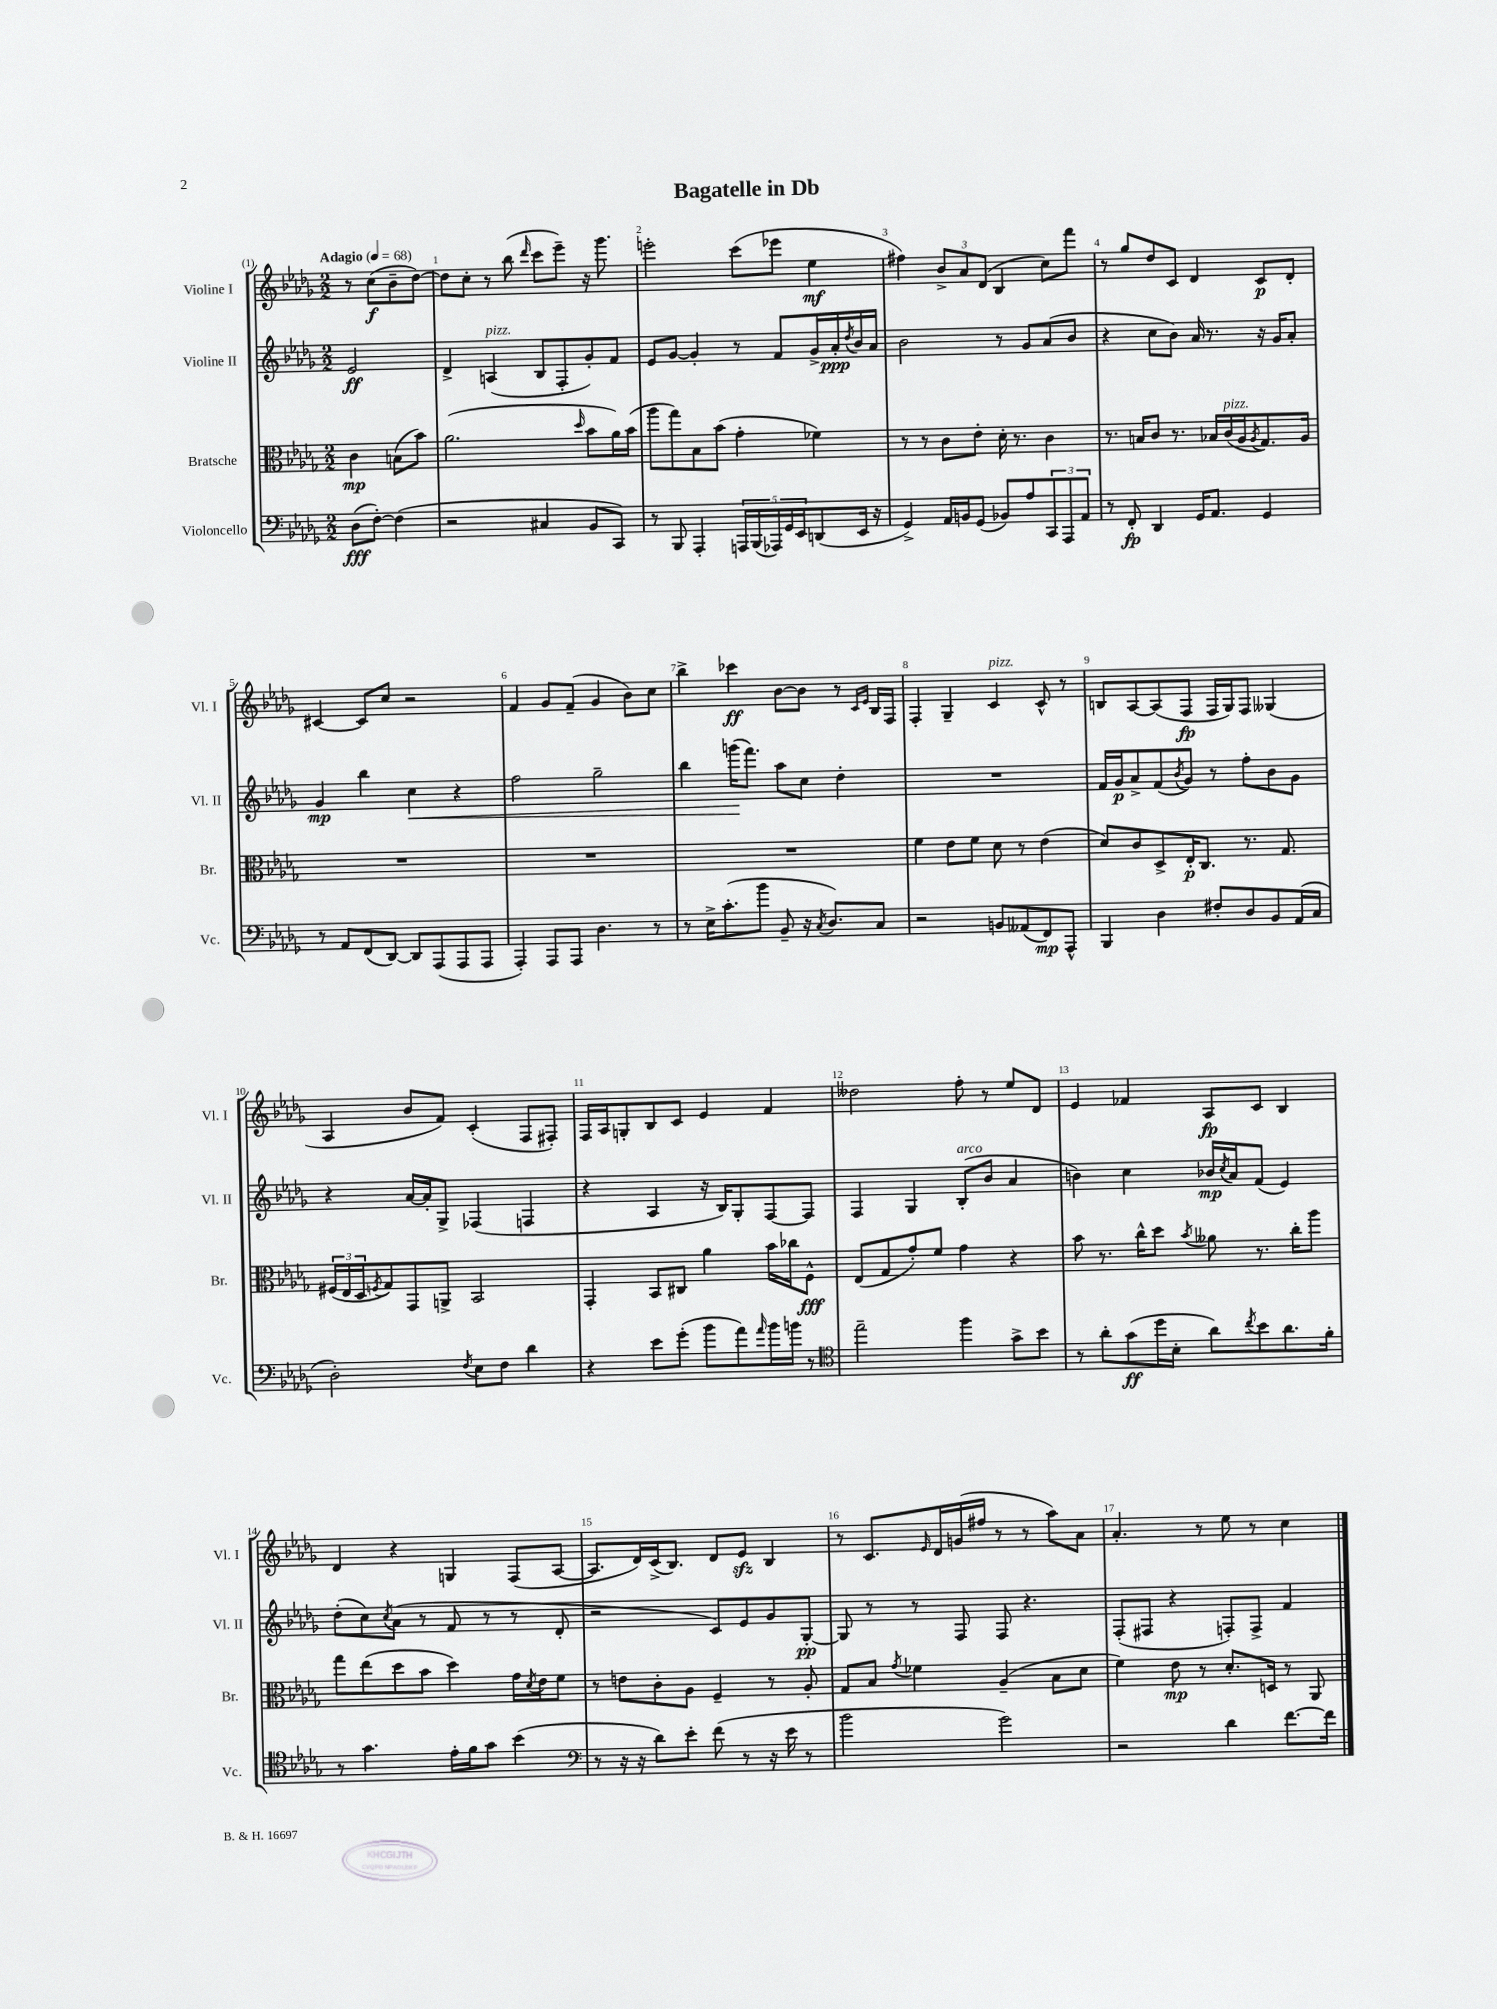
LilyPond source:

\header { title = "Bagatelle in Db" }
<<
\new StaffGroup <<
\new Staff = "s0" \with { instrumentName = "Violine I" shortInstrumentName = "Vl. I" } {
    \clef treble \key des \major \numericTimeSignature \time 2/2 \partial 2 \tempo "Adagio" 4 = 68
    r8 c''8\f( bes'8-- des''8~) |
    des''8 c''8-. r8 bes''8( \grace { des'''16 } c'''8 ees'''8--) r16 ges'''8. |
    e'''2-. c'''8( ees'''8 ees''4\mf |
    fis''4) \tuplet 3/2 { bes'8-> aes'8 des'8( } bes4 c''8) f'''8 |
    r8 ges''8 des''8 c'8 des'4 c'8\p des'8-. |
    cis'4~ cis'8 c''8 r2 |
    f'4 ges'8 f'8--( ges'4 bes'8) c''8 |
    bes''4-> ces'''4\ff bes'8~ bes'8 r8 \grace { c'16 ees'16 } bes16 f16 |
    f4-. ges4-- c'4^\markup { \italic "pizz." } c'8-^ r8 |
    b8 aes8~ aes8( f8\fp f16 ges16) f8 geses4( |
    aes4 bes'8 f'8) c'4-.( f8 fis8-.) |
    f16 aes16 g8-. bes8 c'8 ees'4 f'4 |
    deses''2 f''8-. r8 ees''8 des'8 |
    ees'4 fes'4 aes8\fp c'8 bes4 |
    des'4 r4 g4 f8( aes8~ |
    aes8. des'16) c'16->( bes8.) des'8 ees'8\sfz bes4 |
    r8 c'8. \grace { ees'16 } des'16 g'16( fis''16 r8 r8 aes''8) aes'8 |
    aes'4.-. r8 ees''8 r8 c''4 \bar "|." |
}
\new Staff = "s1" \with { instrumentName = "Violine II" shortInstrumentName = "Vl. II" } {
    \clef treble \key des \major \numericTimeSignature \time 2/2 \partial 2
    ees'2\ff |
    des'4-> a4^\markup { \italic "pizz." }( bes8 f8-. ges'8-.) f'8 |
    ees'8 ges'8~ ges'4-. r8 f'8 ges'16-> aes'16-.\ppp \acciaccatura { des''8 } bes'16 aes'16 |
    bes'2 r8 ges'8 aes'8( bes'8 |
    r4 c''8 bes'8) aes'16 r8. r16 ges'16 aes'8-. |
    ges'4\mp bes''4 c''4\< r4 |
    f''2 ges''2-- |
    bes''4 g'''16\!( f'''8.) aes''8 c''8 des''4-. |
    R1 |
    f'16 ges'16\p aes'8-> f'8( \acciaccatura { bes'8 } ges'8) r8 f''8-. bes'8 ges'8 |
    r4 aes'16~ aes'16-. ges8-> fes4( f4 |
    r4 aes4 r16 bes16) ges8-. f8~ f8 |
    f4 ges4 bes8-.^\markup { \italic "arco" }( bes'8 aes'4 |
    b'4) c''4 bes'16\mp \acciaccatura { c''8 } aes'16 f'8( ees'4) |
    des''8-.( c''8) \acciaccatura { c''8 } aes'8( r8 f'8 r8 r8 des'8-. |
    r2 c'8) ees'8 ges'8 ges8~-.\pp |
    ges8 r8 r8 f8 f8 r4. |
    f8-.( fis8 r4 f8-.) f8-> f'4 \bar "|." |
}
\new Staff = "s2" \with { instrumentName = "Bratsche" shortInstrumentName = "Br." } {
    \clef alto \key des \major \numericTimeSignature \time 2/2 \partial 2
    c'4\mp b8( bes'8) |
    aes'2.( \grace { des''16 } bes'8 aes'16) bes'16( |
    aes''8 ges''8) bes8 bes'8( ges'4-. fes'4) |
    r8 r8 c'8 ees'8-. des'16-. r8. c'4 |
    r8. b16 c'8 r8. bes16 c'16^\markup { \italic "pizz." }( aes16 \acciaccatura { aes8 } ges8.) aes16 |
    R1 |
    R1 |
    R1 |
    f'4 ees'8 f'8 des'8 r8 ees'4( |
    des'8) c'8 des8-> ees16-.\p c8. r8. ges8. |
    \tuplet 3/2 { fis16( ees16 des16 } \acciaccatura { f8 } ges8) ges,8 a,8-> bes,2 |
    ges,4-. bes,8 cis8 aes'4 bes'16 ces''16 f8-^\fff |
    ees8( ges8 ges'8-.) f'8 ges'4 r4 |
    bes'8 r8. c''16-^ des''8 \acciaccatura { bes'8 } aeses'8 r8. c''16-. aes''8 |
    ges''8 ees''8( des''8 bes'8 des''4) ges'16 \acciaccatura { des'8 } ees'16 f'8 |
    r8 e'8 c'8-. aes8 f4-- r8 aes8-. |
    ges8 bes8 \acciaccatura { ges'8 } fes'4 aes4--( bes8 des'8 |
    f'4) ees'8\mp r8 des'8.-. d16 r8 aes,8 \bar "|." |
}
\new Staff = "s3" \with { instrumentName = "Violoncello" shortInstrumentName = "Vc." } {
    \clef bass \key des \major \numericTimeSignature \time 2/2 \partial 2
    des8\fff( f8~-.) f4( |
    r2 cis4 bes,8 c,8) |
    r8 bes,,8 aes,,4-. \tuplet 5/4 { a,,16 bes,,16( aes,,16) ges,16 ees,16 } d,8( ees,16 r16 |
    ges,4->) aes,16 b,16 ges,8( bes,8) aes8 \tuplet 3/2 { c,8 aes,,8 aes,8 } |
    r8 f,8-.\fp des,4 ges,16 aes,8. ges,4 |
    r8 aes,8 f,8( des,8~) des,8 aes,,8( aes,,8 aes,,8 |
    aes,,4-.) aes,,8 aes,,8 des4. r8 |
    r8 ees16-> c'8.-.( bes'8 bes,8-- r16 \acciaccatura { c8 } des8.) c8 |
    r2 b,8 aeses,8( f,8\mp) aes,,8-^ |
    bes,,4 des4 fis8-. des8 bes,8 aes,16( c16 |
    des2-.) \acciaccatura { f8 } ees8 f8 des'4 |
    r4 ees'8 ges'8-.( bes'8 aes'8) \grace { aes'16 } bes'16 b'16 r8 |
    \clef tenor ees''2-- f''4 ges'8-> bes'8 |
    r8 aes'8-. ges'8\ff( des''16 bes16-. aes'8) \acciaccatura { c''8 } bes'8 aes'8. f'16-. |
    r8 ges'4. ees'16-. f'16 ges'8 bes'4( |
    \clef bass r8 r16 r16 des'8) ees'8-. f'8( r8 r16 ees'16 r8 |
    bes'2 ges'2) |
    r2 des'4 f'8.~ f'16 \bar "|." |
}
>>
>>
\layout { \context { \Score \override BarNumber.break-visibility = ##(#f #t #t) barNumberVisibility = #all-bar-numbers-visible } }
